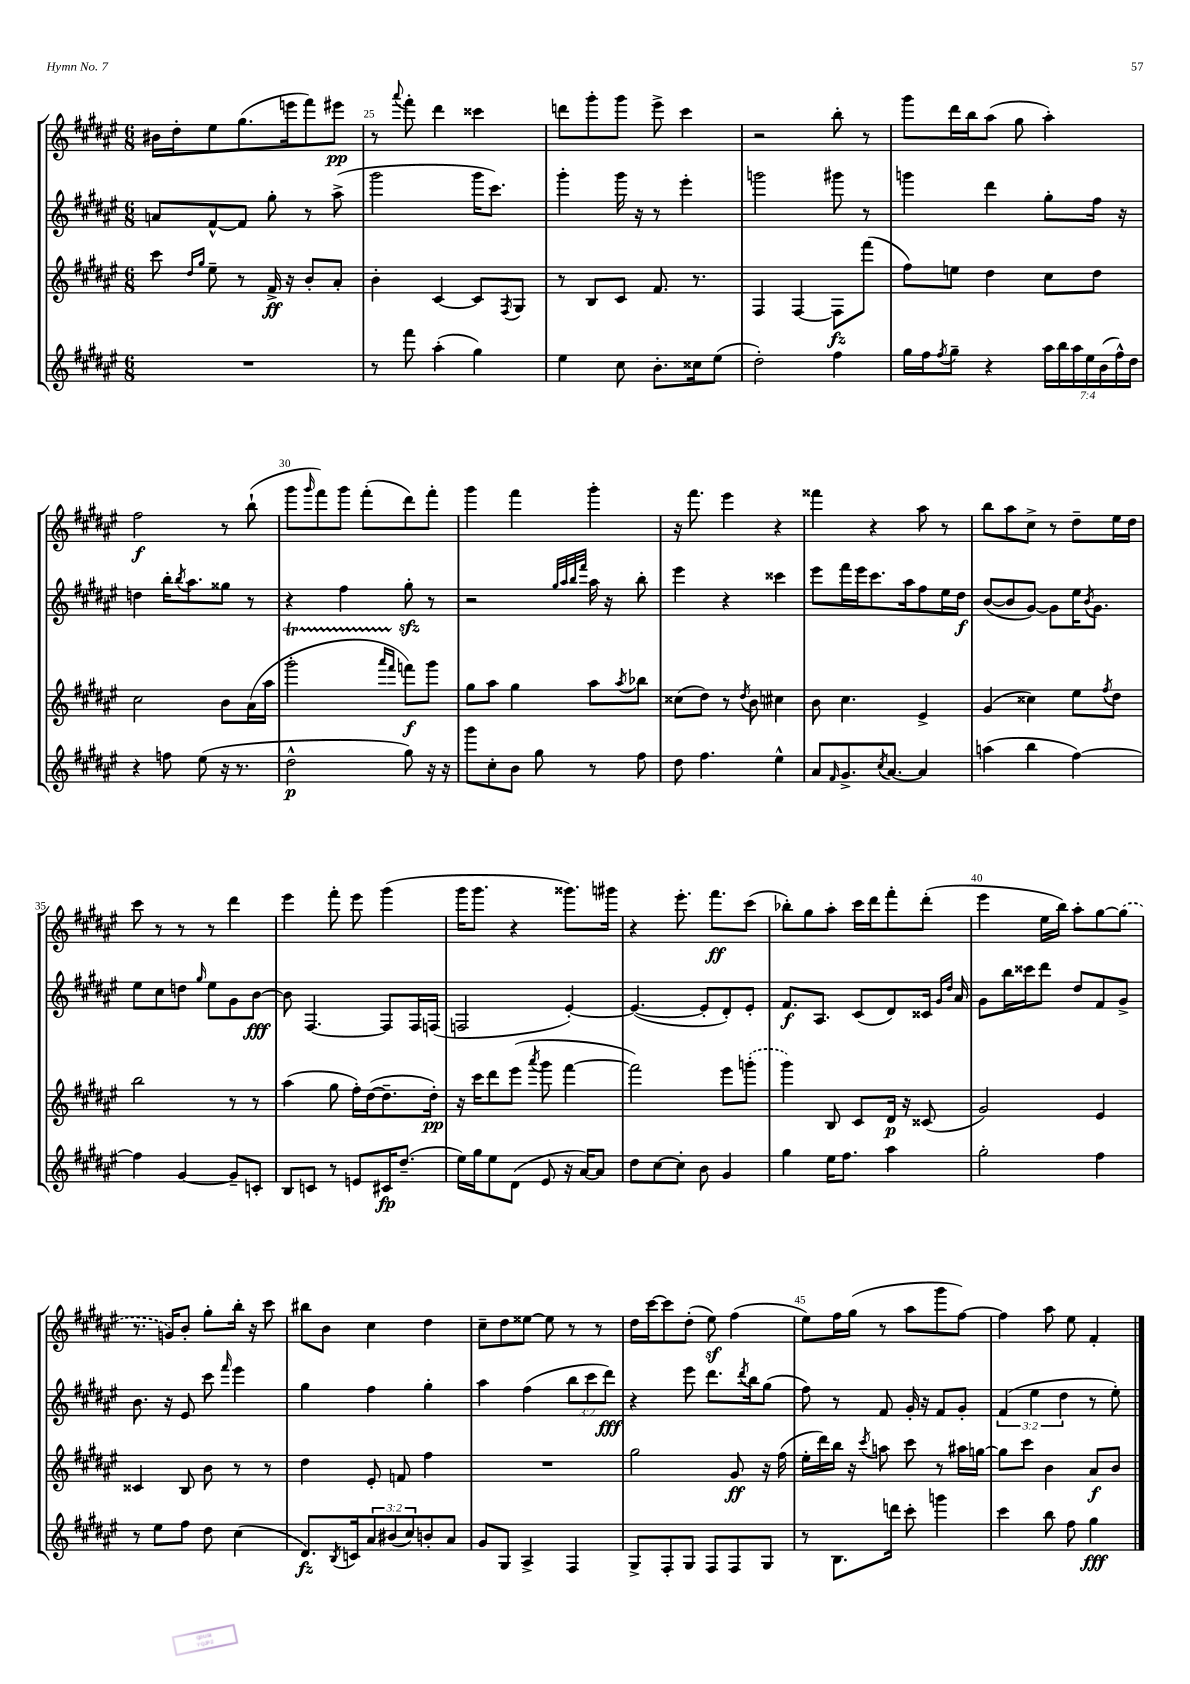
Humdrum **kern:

**kern	**kern	**kern	**kern
*staff4	*staff3	*staff2	*staff1
*clefG2	*clefG2	*clefG2	*clefG2
*k[f#c#g#d#a#e#]	*k[f#c#g#d#a#e#]	*k[f#c#g#d#a#e#]	*k[f#c#g#d#a#e#]
*M6/8	*M6/8	*M6/8	*M6/8
2.r	8ccc#	8a	16b#
.	.	.	16dd#'
.	16qqdd#	.	.
.	16qqgg#	.	.
.	8ee#~	[8f#^^	8ee#
.	8r	8f#]	(8.gg#
.	16f#^	8gg#'	.
.	16r	.	16eee
.	8b'	8r	8fff#)
.	8a#'	(8aa#^	8eee#
=	=	=	=
8r	4b'	2ggg#	8r
.	.	.	8qqaaa#
8fff#	.	.	8fff#'
(4aa#'	[4c#	.	4ddd#
4gg#)	8c#]	16ggg#	4ccc##
.	.	8.ccc#)	.
.	8qF#	.	.
.	8G#	.	.
=	=	=	=
4ee#	8r	4ggg#'	8ddd
.	8B	.	8ggg#'
8cc#	8c#	16ggg#	8ggg#
.	.	16r	.
8.b'	8.f#	8r	8eee#^
.	.	4eee#'	4ccc#
16cc##	8.r	.	.
(8ee#	.	.	.
=	=	=	=
2dd#')	4F#	2ggg	2r
.	[4F#	.	.
4ff#	8F#]	8ggg#	8bb'
.	(8fff#	8r	8r
=	=	=	=
16gg#	8ff#)	4ggg	8ggg#
16ff#	.	.	.
8qff#	.	.	.
8gg#~	8ee	.	16ddd#
.	.	.	16bb
4r	4dd#	4ddd#	(8aa#
.	.	.	8gg#
28aa#	8cc#	8gg#'	4aa#')
28bb	.	.	.
28aa#	.	.	.
28ee#	.	.	.
.	8dd#	16ff#	.
(28b	.	.	.
28ff#^^)	.	.	.
.	.	16r	.
28dd#	.	.	.
=	=	=	=
4r	2cc#	4dd	2ff#
8ff	.	16bb'	.
.	.	8qbb	.
.	.	8.aa#	.
(8ee#	.	.	.
16r	8b	8gg##	8r
8.r	.	.	.
.	(16a#	8r	(8bb`
.	16aa#	.	.
=	=	=	=
2dd#^^	2ggg#'	4r	8ggg#
.	.	.	16qqggg#
.	.	.	8fff#)
.	.	4ff#	8ggg#
.	.	.	(8fff#'
.	16qqaaa#	.	.
.	16qqfff#	.	.
8gg#)	8fff)	8gg#'	8ddd#)
16r	8ggg#	8r	8fff#'
16r	.	.	.
=	=	=	=
8ggg#	8gg#	2r	4ggg#
8cc#'	8aa#	.	.
8b	4gg#	.	4fff#
8gg#	.	.	.
.	.	32qqgg#	.
.	.	32qqaa#	.
.	.	32qqbb	.
.	.	32qqfff#	.
8r	8aa#	16aa#	4ggg#'
.	.	16r	.
.	8qaa#	.	.
8ff#	8bb-	8bb'	.
=	=	=	=
8dd#	(8cc##	4eee#	16r
.	.	.	8.fff#
4.ff#	8dd#)	.	.
.	8r	4r	4eee#
.	8qdd#	.	.
.	8b	.	.
4ee#^^	4cc#	4ccc##	4r
=	=	=	=
8a#	8b	8eee#	4fff##
16qqf#	.	.	.
8.g#^	4.cc#	16fff#	.
.	.	16eee#	.
.	.	8.ccc#	4r
8qcc#	.	.	.
[8.a#	.	.	.
.	.	16aa#	.
4a#]	4e#^	8ff#	8aa#
.	.	16ee#	8r
.	.	16dd#	.
=	=	=	=
(4aa	(4g#	([8b	8bb
.	.	8b]	8aa#
4bb	4cc##)	[8g#)	8cc#^
.	.	8g#]	8r
[4ff#)	8ee#	16ee#	8dd#~
.	.	8qb	.
.	.	8.g#	.
.	8qff#	.	.
.	8dd#	.	16ee#
.	.	.	16dd#
=	=	=	=
4ff#]	2bb	8ee#	8ccc#
.	.	8cc#	8r
[4g#	.	8dd	8r
.	.	16qqgg#	.
.	.	8ee#	8r
8g#~]	8r	8g#	4ddd#
8c'	8r	[8b	.
=	=	=	=
8B	(4aa#	8b]	4eee#
8c	.	[4.F#	.
8r	8gg#	.	8fff#'
8e	16ff#')	.	8eee#
.	([16dd#	.	.
16c#	8.dd#~]	8F#]	(4ggg#
(8.dd#~	.	.	.
.	.	16F#	.
.	16dd#')	(16F	.
=	=	=	=
16ee#)	16r	2F	16ggg#
16gg#	16ccc#	.	8.ggg#
8ee#	8ddd#	.	.
(8d#	(8eee#	.	4r
.	8qaaa#	.	.
8e#	8ggg#	.	.
16r	[4fff#	[4e#')	8.ggg##)
[16a#)	.	.	.
8a#]	.	.	.
.	.	.	16ggg#
=	=	=	=
8dd#	2fff#])	(4.e#_	4r
[8cc#	.	.	.
8cc#']	.	.	8.eee#'
8b	.	8e#']	.
.	.	.	8.fff#
4g#	8eee#	8d#')	.
.	(8ggg'	8e#'	(8ccc#
=	=	=	=
4gg#	4ggg#)	8.f#	8bb-')
.	.	.	8gg#
.	.	8.A#	.
16ee#	8B	.	8aa#'
8.ff#	.	.	.
.	8c#	(8c#	16ccc#
.	.	.	16ddd#
4aa#	16d#	8d#)	8fff#'
.	16r	.	.
.	(8c##	16c##	(8ddd#'
.	.	16qqg#	.
.	.	16qqdd#	.
.	.	16a#	.
=	=	=	=
2gg#'	2g#)	8g#	4eee#
.	.	16bb	.
.	.	16ccc##	.
.	.	8ddd#	16ee#
.	.	.	16bb)
.	.	8dd#	8aa#'
4ff#	4e#	8f#	[8gg#
.	.	8g#^	(8gg#]
=	=	=	=
8r	4c##	8.b	8.r
8ee#	.	.	.
.	.	16r	16g)
8ff#	8B	8e#	8b'
8dd#	8b	8ccc#	8gg#'
.	.	16qqfff#	.
(4cc#	8r	4eee#	16bb'
.	.	.	16r
.	8r	.	8ccc#
=	=	=	=
8.d#)	4dd#	4gg#	8bb#
.	.	.	8b
8qB	.	.	.
16c	.	.	.
12a#	8e#'	4ff#	4cc#
(12b#	.	.	.
.	8f	.	.
12cc#)	.	.	.
8b'	4ff#	4gg#'	4dd#
8a#	.	.	.
=	=	=	=
8g#	2.r	4aa#	8cc#~
8G#	.	.	8dd#
4A#^	.	(4ff#	[8ee##
.	.	.	8ee##]
4F#	.	12bb	8r
.	.	12ccc#	.
.	.	.	8r
.	.	12ddd#)	.
=	=	=	=
8G#^	2gg#	4r	16dd#
.	.	.	[16ccc#
8F#'	.	.	8ccc#]
8G#	.	8eee#	(8dd#'
8F#	.	8.ddd#	8ee#)
8F#	8g#	.	(4ff#
.	.	8qddd#	.
.	.	16bb	.
8G#	16r	(8gg#	.
.	(16ff#	.	.
=	=	=	=
8r	16ee#'	8ff#)	8ee#)
.	16ddd#)	.	.
8.B	16bb	8r	16ff#
.	16r	.	(16gg#
.	8qccc#	.	.
.	8aa	8f#	8r
16ddd	.	.	.
8ccc#'	8ccc#	16g#'	8aa#
.	.	16r	.
4ggg	8r	8f#	8ggg#
.	16aa#	8g#'	[8ff#)
.	[16gg	.	.
=	=	=	=
4ccc#	8gg]	(6f#	4ff#]
.	8ccc#	.	.
.	.	6ee#	.
8bb	4b	.	8aa#
.	.	6dd#	.
8ff#	.	.	8ee#
4gg#	8a#	8r	4f#'
.	8b	8ee#')	.
==	==	==	==
*-	*-	*-	*-
